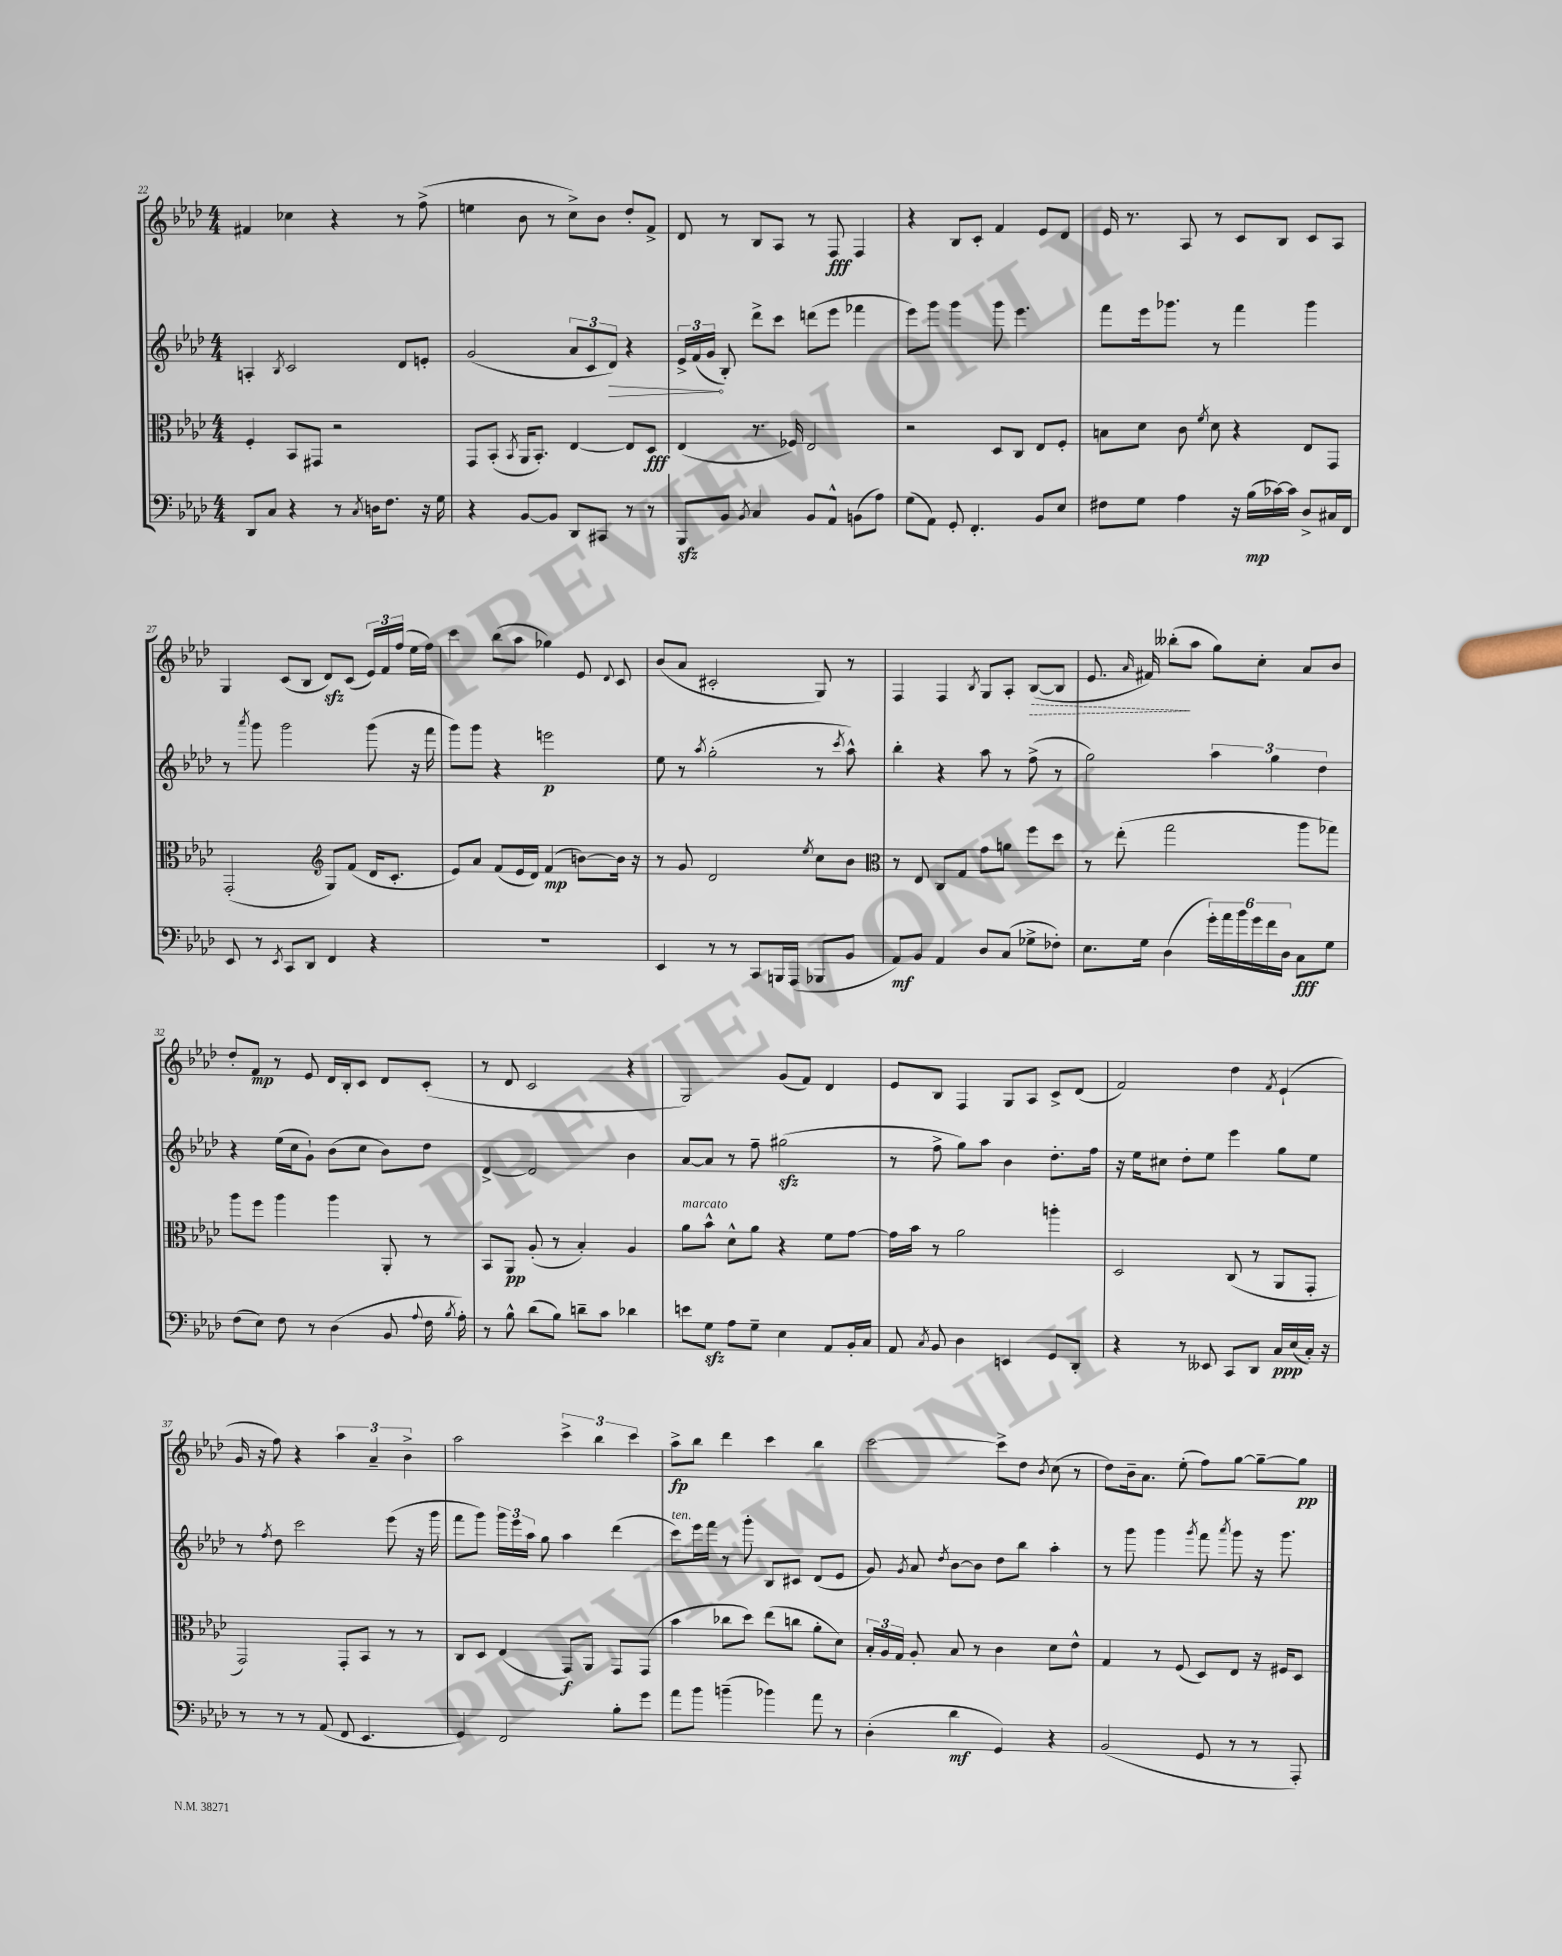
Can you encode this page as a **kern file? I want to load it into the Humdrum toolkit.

**kern	**dynam	**kern	**dynam	**kern	**dynam	**kern	**dynam
*part4	*part4	*part3	*part3	*part2	*part2	*part1	*part1
*staff4	*staff4	*staff3	*staff3	*staff2	*staff2	*staff1	*staff1
*clefF4	*	*clefC3	*	*clefG2	*	*clefG2	*
*k[b-e-a-d-]	*	*k[b-e-a-d-]	*	*k[b-e-a-d-]	*	*k[b-e-a-d-]	*
*M4/4	*	*M4/4	*	*M4/4	*	*M4/4	*
=22	=22	=22	=22	=22	=22	=22	=22
8DD-/L	.	4F'/	.	4An'/	.	4f#X/	.
8C/J	.	.	.	.	.	.	.
.	.	.	.	8qB-/	.	.	.
4r	.	8BB-/L	.	2c/	.	4cc-X\	.
.	.	8GG#X/J	.	.	.	.	.
8r	.	2r	.	.	.	4r	.
8qC/	.	.	.	.	.	.	.
16Dn\KL	.	.	.	.	.	.	.
8.F\J	.	.	.	.	.	.	.
.	.	.	.	8d-/L	.	8r	.
16r	.	.	.	8en'/J	.	(8ff^\	.
16G\	.	.	.	.	.	.	.
=23	=23	=23	=23	=23	=23	=23	=23
4r	.	8GG/L	.	(2g/	.	4een\	.
.	.	(8BB-'/J	.	.	.	.	.
.	.	8qBB-/	.	.	.	.	.
[8BB-/L	.	16AA-/KL	.	.	.	8b-\	.
.	.	8.BB-'/J)	.	.	.	.	.
8BB-/J]	.	.	.	.	.	8r	.
8DD-/L	.	[4E-/	.	12a-/L	.	8cc^\L)	.
.	.	.	.	12c/	.	.	.
8CC#X/J	.	.	.	.	.	8b-\J	.
!	!	!	!	!	!LO:HP:b	!	!
.	.	.	.	12d-/J)	>	.	.
8r	.	8E-/L]	.	4r	.	8dd-'/L	.
8r	.	8D-/J	fff	.	.	8f^/J	.
=24	=24	=24	=24	=24	=24	=24	=24
8BBB-zz/L	.	(4E-/	.	24e-^/LL	.	8d-/	.
.	.	.	.	(24f/	.	.	.
.	.	.	.	24g/JJ	.	.	.
8BB-/J	.	.	.	8B-'/)	]	8r	.
8qBB-/	.	.	.	.	.	.	.
4C/	.	8.r	.	8ddd-^\L	.	8B-/L	.
.	.	.	.	8ccc\J	.	8A-/J	.
.	.	16F-X/)	.	.	.	.	.
8BB-/L	.	2E-/	.	(8dddn\L	.	8r	.
8AA-^^/J	.	.	.	8eee-\J	.	8F/	fff
(8BBn\L	.	.	.	4fff-X\	.	4F/	.
8A-\J)	.	.	.	.	.	.	.
=25	=25	=25	=25	=25	=25	=25	=25
(8G\L	.	2r	.	8eee-\L)	.	4r	.
8AA-\J)	.	.	.	8ggg\J	.	.	.
8GG'/	.	.	.	4ggg\	.	8B-/L	.
4.FF'/	.	.	.	.	.	8c'/J	.
.	.	8D-/L	.	8ggg\	.	4f/	.
.	.	8C/J	.	4.eee-\	.	.	.
8BB-/L	.	8E-/L	.	.	.	8e-/L	.
8E-/J	.	8F'/J	.	.	.	8d-/J	.
=26	=26	=26	=26	=26	=26	=26	=26
8F#X\L	.	8Bn\L	.	8fff\L	.	16e-/	.
.	.	.	.	.	.	8.r	.
8G\J	.	8d-\J	.	16eee-\k	.	.	.
.	.	.	.	8.ggg-X\J	.	.	.
4A-\	.	8c\	.	.	.	8A-/	.
.	.	8qf/	.	.	.	.	.
.	.	8d-\	.	8r	.	8r	.
16r	.	4r	.	4fff\	.	8c/L	.
(16B-\LL	mp	.	.	.	.	.	.
[16c-X\)	.	.	.	.	.	8B-/J	.
16c-\JJ]	.	.	.	.	.	.	.
8D-^/L	.	8E-/L	.	4ggg-\	.	8c/L	.
16C#X/L	.	8GG/J	.	.	.	8A-/J	.
16FF/JJ	.	.	.	.	.	.	.
!!LO:LB:g=z
=27	=27	=27	=27	=27	=27	=27	=27
8EE-/	.	(2GG'/	.	8r	.	4G/	.
.	.	.	.	8qaaa-/	.	.	.
8r	.	.	.	8ggg\	.	.	.
8qEE-/	.	.	.	.	.	.	.
8CC/L	.	.	.	2ggg\	.	(8c/L	.
8DD-/J	.	.	.	.	.	8B-/J	.
*	*	*clefG2	*	*	*	*	*
4FF/	.	8G/L)	.	.	.	8d-zz/L)	.
.	.	(8f/J	.	.	.	(8c/J	.
4r	.	16d-/KL	.	(8ggg\	.	24e-/LL)	.
.	.	.	.	.	.	24f/	.
.	.	8.c'/J	.	.	.	.	.
.	.	.	.	.	.	(24ff/JJ	.
.	.	.	.	16r	.	16ee-\LL	.
.	.	.	.	16fff\	.	16ff\JJ)	.
=28	=28	=28	=28	=28	=28	=28	=28
1r	.	8e-/L)	.	8ggg\L)	.	4ccc\	.
.	.	8a-/J	.	8ggg\J	.	.	.
.	.	(8f/L	.	4r	.	(8bb-\L	.
.	.	16e-/L	.	.	.	8aa-\J	.
.	.	16d-/JJ)	.	.	.	.	.
.	.	(4f/	mp	2eeen\	p	4gg-X\)	.
.	.	[8bn\L)	.	.	.	8e-/	.
.	.	.	.	.	.	8qqd-/	.
.	.	16b\Jk]	.	.	.	8c/	.
.	.	16r	.	.	.	.	.
=29	=29	=29	=29	=29	=29	=29	=29
4EE-/	.	8r	.	8ee-\	.	(8b-/L	.
.	.	8g/	.	8r	.	8a-/J	.
.	.	.	.	8qaa-/	.	.	.
8r	.	2d-/	.	(2gg'\	.	2c#X'/	.
8r	.	.	.	.	.	.	.
8CC/L	.	.	.	.	.	.	.
16BBBn/L	.	.	.	.	.	.	.
(16AAA-/JJ	.	.	.	.	.	.	.
.	.	8qee-/	.	.	.	.	.
8BBB-X/L	.	8cc\L	.	8r	.	8G/)	.
.	.	.	.	8qccc/	.	.	.
8BB-/J	.	8b-\J	.	8aa-^^\)	.	8r	.
=30	=30	=30	=30	=30	=30	=30	=30
*	*	*clefC3	*	*	*	*	*
8AA-/L)	mf	8r	.	4bb-'\	.	4F/	.
8BB-/J	.	8E-/	.	.	.	.	.
4AA-/	.	8C/L	.	4r	.	4F/	.
.	.	8G/J	.	.	.	.	.
.	.	.	.	.	.	8qB-/	.
8D-/L	.	8g\L	.	8aa-\	.	8G/L	.
(8C/J	.	8an\J	.	8r	.	8A-'/J	.
!	!	!	!	!	!	!	!LO:HP:b
8G-X^\L	.	8ff\L	.	(8ff^\	.	([8B-/L	>
8F-X'\J)	.	8dd-\J	.	8r	.	8B-/J]	.
=31	=31	=31	=31	=31	=31	=31	=31
8.E-\L	.	8r	.	2gg\)	.	8.e-/	.
.	.	(8ee-'\	.	.	.	.	.
.	.	.	.	.	.	16qqa-/	.
16G\Jk	.	.	.	.	.	16f#X/)	.
(4D-\	.	2gg\	.	.	.	(8bb--X'\L	.
.	.	.	.	.	.	8aa-\J	]
24g'\LL)	.	.	.	6aa-\	.	8gg\L)	.
24a-\	.	.	.	.	.	.	.
24b-\	.	.	.	.	.	.	.
24g\	.	.	.	.	.	8cc'\J	.
24f\	.	.	.	6gg\	.	.	.
24D-\JJ	.	.	.	.	.	.	.
8C\L	fff	8aa-\L	.	.	.	8a-/L	.
.	.	.	.	6dd-\	.	.	.
8G\J	.	8gg-X\J)	.	.	.	8b-/J	.
!!LO:LB:g=z
=32	=32	=32	=32	=32	=32	=32	=32
(8F\L	.	8aa-\L	.	4r	.	8dd-'/L	.
8E-\J)	.	8ff\J	.	.	.	8f/J	mp
8F\	.	4aa-\	.	(16ee-\LL	.	8r	.
.	.	.	.	16cc\J	.	.	.
8r	.	.	.	8g`\J)	.	8e-/	.
(4D-\	.	4aa-\	.	(8b-\L	.	16d-/LL	.
.	.	.	.	.	.	16B-'/J	.
.	.	.	.	8cc\J	.	8c/J	.
8BB-/	.	8AA-'/	.	8b-\L)	.	8d-/L	.
8qqA-/	.	.	.	.	.	.	.
16F\	.	8r	.	8dd-\J	.	(8c'/J	.
8qB-/	.	.	.	.	.	.	.
16A-'\)	.	.	.	.	.	.	.
=33	=33	=33	=33	=33	=33	=33	=33
8r	.	8BB-/L	.	[4d-^/	.	8r	.
8B-^^\	.	8AA-/J	pp	.	.	8d-/	.
(8d-\L	.	(8A-'/	.	2d-/]	.	2c/	.
8B-\J)	.	8r	.	.	.	.	.
8dn~\L	.	4B-'/)	.	.	.	.	.
8c\J	.	.	.	.	.	.	.
4d-X\	.	4A-/	.	4b-\	.	4r	.
=34	=34	=34	=34	=34	=34	=34	=34
!	!	!LO:TX:a:i:t=marcato	!	!	!	!	!
8en\L	.	8a-\L	.	[8a-/L	.	2G/)	.
8Gzz\J	.	8b-^^\J	.	8a-/J]	.	.	.
8A-\L	.	8d-^^\L	.	8r	.	.	.
8G~\J	.	8a-\J	.	8ff~\	.	.	.
4E-\	.	4r	.	(2gg#Xzz\	.	(8g/L	.
.	.	.	.	.	.	8f/J)	.
8AA-/L	.	8f\L	.	.	.	4d-/	.
16BB-'/L	.	[8g\J	.	.	.	.	.
16C/JJ	.	.	.	.	.	.	.
=35	=35	=35	=35	=35	=35	=35	=35
8AA-/	.	16g\LL]	.	8r	.	8e-/L	.
.	.	16b-\JJ	.	.	.	.	.
8qC/	.	.	.	.	.	.	.
8BB-/	.	8r	.	8ff^\	.	8B-/J	.
4D-\	.	2a-\	.	8gg\L)	.	4F/	.
.	.	.	.	8aa-\J	.	.	.
4EEn/	.	.	.	4b-\	.	8G/L	.
.	.	.	.	.	.	8A-/J	.
8GG/L	.	4aan'\	.	8.dd-'\L	.	8c^/L	.
8DD-'/J	.	.	.	.	.	(8d-/J	.
.	.	.	.	16ff\Jk	.	.	.
=36	=36	=36	=36	=36	=36	=36	=36
4r	.	2D-/	.	16r	.	2f/)	.
.	.	.	.	16ee-\KL	.	.	.
.	.	.	.	8cc#X\J	.	.	.
8r	.	.	.	8dd-'\L	.	.	.
8EE--X/	.	.	.	8ee-\J	.	.	.
8CC/L	.	(8C/	.	4eee-\	.	4dd-\	.
8DD-/J	.	8r	.	.	.	.	.
.	.	.	.	.	.	8qf/	.
16C/LL	ppp	8AA-/L	.	8gg\L	.	(4e-`/	.
(16E-/	.	.	.	.	.	.	.
16C'/JJ)	.	8GG'/J	.	8ee-\J	.	.	.
16r	.	.	.	.	.	.	.
!!LO:LB:g=z
=37	=37	=37	=37	=37	=37	=37	=37
8r	.	2GG/)	.	8r	.	16g/	.
.	.	.	.	.	.	16r	.
.	.	.	.	8qff/	.	.	.
8r	.	.	.	8dd-\	.	8ff\)	.
8r	.	.	.	2ccc\	.	4r	.
(8AA-/	.	.	.	.	.	.	.
8FF/	.	8GG'/L	.	.	.	6aa-\	.
4.EE-/	.	8BB-/J	.	.	.	.	.
.	.	.	.	.	.	6a-~/	.
.	.	8r	.	(8eee-\	.	.	.
.	.	.	.	.	.	6b-^\	.
.	.	8r	.	16r	.	.	.
.	.	.	.	16ggg\	.	.	.
=38	=38	=38	=38	=38	=38	=38	=38
4GG/)	.	8C/L	.	8fff\L	.	2aa-\	.
.	.	8D-/J	.	8ggg\J)	.	.	.
2FF/	.	(4E-/	.	24ggg\LL	.	.	.
.	.	.	.	24eee-\	.	.	.
.	.	.	.	24aa-\JJ	.	.	.
.	.	.	.	8gg\	.	.	.
.	.	8GG/L)	f	4aa-\	.	6ccc^\	.
.	.	8AA-/J	.	.	.	.	.
.	.	.	.	.	.	6bb-\	.
8B-'\L	.	8GG/L	.	(4ddd-\	.	.	.
.	.	.	.	.	.	6ccc\	.
8g\J	.	(8GG/J	.	.	.	.	.
=39	=39	=39	=39	=39	=39	=39	=39
!	!	!	!	!LO:TX:a:i:t=ten.	!	!	!
8a-\L	.	4b-\	.	8ccc\L)	.	8aa-^\L	fp
8b-\J	.	.	.	16eee-\L	.	8bb-\J	.
.	.	.	.	16fff\JJ	.	.	.
(4bn~\	.	8cc-X\L	.	8r	.	4ddd-\	.
.	.	8dd-\J)	.	8ggg'\	.	.	.
4b-X\)	.	(8ee-\L	.	8B-/L	.	4ccc\	.
.	.	8ccn\J	.	8c#X/J	.	.	.
8a-\	.	8a-'\L	.	(8d-/L	.	4bb-\	.
8r	.	8d-\J)	.	8e-/J	.	.	.
=40	=40	=40	=40	=40	=40	=40	=40
(4D-'\	.	24B-'/LL	.	8g/)	.	[2ccc\	.
.	.	24A-/	.	.	.	.	.
.	.	24G/JJ	.	.	.	.	.
.	.	.	.	8qg/	.	.	.
.	.	8A-'/	.	8a-/	.	.	.
.	.	.	.	8qdd-/	.	.	.
4d-\	mf	8B-/	.	[8b-\L	.	.	.
.	.	8r	.	8b-\J]	.	.	.
4GG/)	.	4c\	.	8dd-\L	.	8ccc^\L]	.
.	.	.	.	8bb-\J	.	8dd-\J	.
.	.	.	.	.	.	8qb-/	.
4r	.	8d-\L	.	4aa-'\	.	(8cc\	.
.	.	8e-^^\J	.	.	.	8r	.
=41	=41	=41	=41	=41	=41	=41	=41
(2BB-/	.	4G/	.	8r	.	8dd-\L)	.
.	.	.	.	8ggg\	.	16b-~\k	.
.	.	.	.	.	.	8.a-\J	.
.	.	8r	.	4ggg\	.	.	.
.	.	(8F/	.	.	.	(8ee-'\	.
.	.	.	.	8qggg/	.	.	.
8GG/	.	8D-/L)	.	8fff\	.	8ff\L)	.
.	.	.	.	8qaaa-/	.	.	.
8r	.	8E-/J	.	8ggg\	.	[8gg\J	.
8r	.	16r	.	16r	.	8gg~\L_	.
.	.	16F#X/KL	.	8.ggg\	.	.	.
8AAA-'/)	.	8D-/J	.	.	.	8gg\J]	pp
==	==	==	==	==	==	==	==
*-	*-	*-	*-	*-	*-	*-	*-
